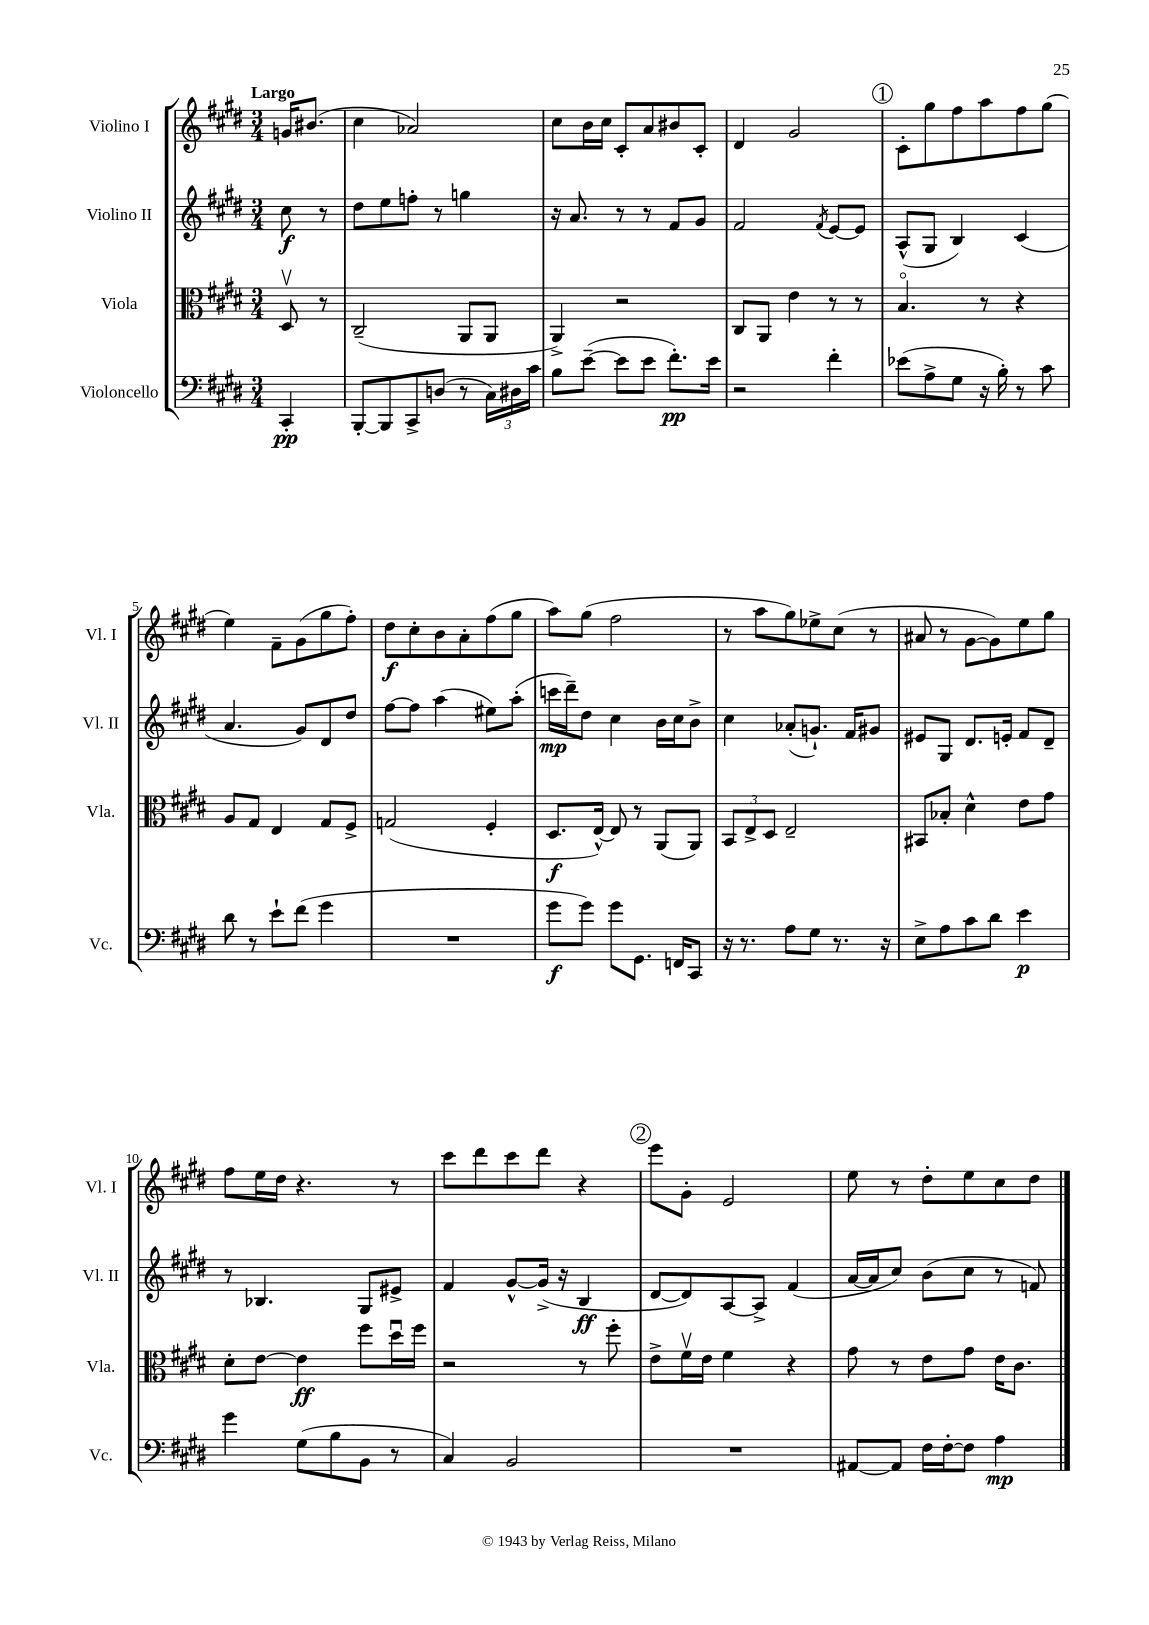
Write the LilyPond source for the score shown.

<<
\new StaffGroup <<
\new Staff = "s0" \with { instrumentName = "Violino I" shortInstrumentName = "Vl. I" } {
    \clef treble \key e \major \numericTimeSignature \time 3/4 \partial 4 \tempo "Largo"
    g'16 bis'8.( |
    cis''4 aes'2) |
    cis''8 b'16 cis''16 cis'8-. a'8 bis'8 cis'8-. |
    dis'4 gis'2 |
    \mark \markup { \circle "1" } cis'8-. gis''8 fis''8 a''8 fis''8 gis''8( |
    e''4) fis'8-- gis'8( gis''8 fis''8-.) |
    dis''8\f cis''8-. b'8 a'8-. fis''8( gis''8 |
    a''8) gis''8( fis''2 |
    r8 a''8 gis''8) ees''8-> cis''8( r8 |
    ais'8 r8 gis'8~ gis'8) e''8 gis''8 |
    fis''8 e''16 dis''16 r4. r8 |
    cis'''8 dis'''8 cis'''8 dis'''8 r4 |
    \mark \markup { \circle "2" } e'''8 gis'8-. e'2 |
    e''8 r8 dis''8-. e''8 cis''8 dis''8 \bar "|." |
}
\new Staff = "s1" \with { instrumentName = "Violino II" shortInstrumentName = "Vl. II" } {
    \clef treble \key e \major \numericTimeSignature \time 3/4 \partial 4
    cis''8\f r8 |
    dis''8 e''8 f''8-. r8 g''4 |
    r16 a'8. r8 r8 fis'8 gis'8 |
    fis'2 \acciaccatura { fis'8 } e'8~ e'8 |
    \mark \markup { \circle "1" } a8-^( gis8 b4) cis'4( |
    a'4. gis'8) dis'8 dis''8 |
    fis''8~ fis''8 a''4( eis''8) a''8-.( |
    c'''16\mp dis'''16--) dis''8 cis''4 b'16 cis''16 b'8-> |
    cis''4 aes'8-.( g'8.-!) fis'16 gis'8 |
    eis'8 gis8 dis'8. e'16-. fis'8 dis'8-- |
    r8 bes4. gis8 eis'8-> |
    fis'4 gis'8~-^ gis'16->( r16 b4\ff |
    \mark \markup { \circle "2" } dis'8~ dis'8) a8~ a8-> fis'4( |
    a'16~ a'16 cis''8) b'8( cis''8 r8 f'8) \bar "|." |
}
\new Staff = "s2" \with { instrumentName = "Viola" shortInstrumentName = "Vla." } {
    \clef alto \key e \major \numericTimeSignature \time 3/4 \partial 4
    dis8\upbow r8 |
    cis2--( a,8 a,8 |
    a,4->) r2 |
    cis8 a,8 e'4 r8 r8 |
    \mark \markup { \circle "1" } b4.\flageolet r8 r4 |
    a8 gis8 e4 gis8 fis8-> |
    g2( fis4-. |
    dis8.\f e16~-^) e8 r8 a,8( a,8) |
    \tuplet 3/2 { b,8 e8-> dis8 } e2-- |
    bis,8 bes8-. dis'4-^ e'8 gis'8 |
    dis'8-. e'8~ e'4\ff fis''8 dis''16\downbow fis''16 |
    r2 r8 fis''8-. |
    \mark \markup { \circle "2" } e'8-> fis'16\upbow e'16 fis'4 r4 |
    gis'8 r8 e'8 gis'8 e'16 cis'8. \bar "|." |
}
\new Staff = "s3" \with { instrumentName = "Violoncello" shortInstrumentName = "Vc." } {
    \clef bass \key e \major \numericTimeSignature \time 3/4 \partial 4
    cis,4-.\pp |
    b,,8~-. b,,8 cis,8-> d8( r8 \tuplet 3/2 { cis16) dis16 cis'16 } |
    b8 e'8~--( e'8 e'8 fis'8.-.\pp) e'16 |
    r2 fis'4-. |
    \mark \markup { \circle "1" } ees'8( a8-> gis8 r16 b16-.) r8 cis'8 |
    dis'8 r8 e'8-! fis'8( gis'4 |
    R2. |
    gis'8\f gis'8) gis'8 gis,8. f,16 cis,8 |
    r16 r8. a8 gis8 r8. r16 |
    e8-> a8 cis'8 dis'8 e'4\p |
    gis'4 gis8( b8 b,8 r8 |
    cis4) b,2 |
    \mark \markup { \circle "2" } R2. |
    ais,8~ ais,8 fis16 fis16~-. fis8 a4\mp \bar "|." |
}
>>
>>
